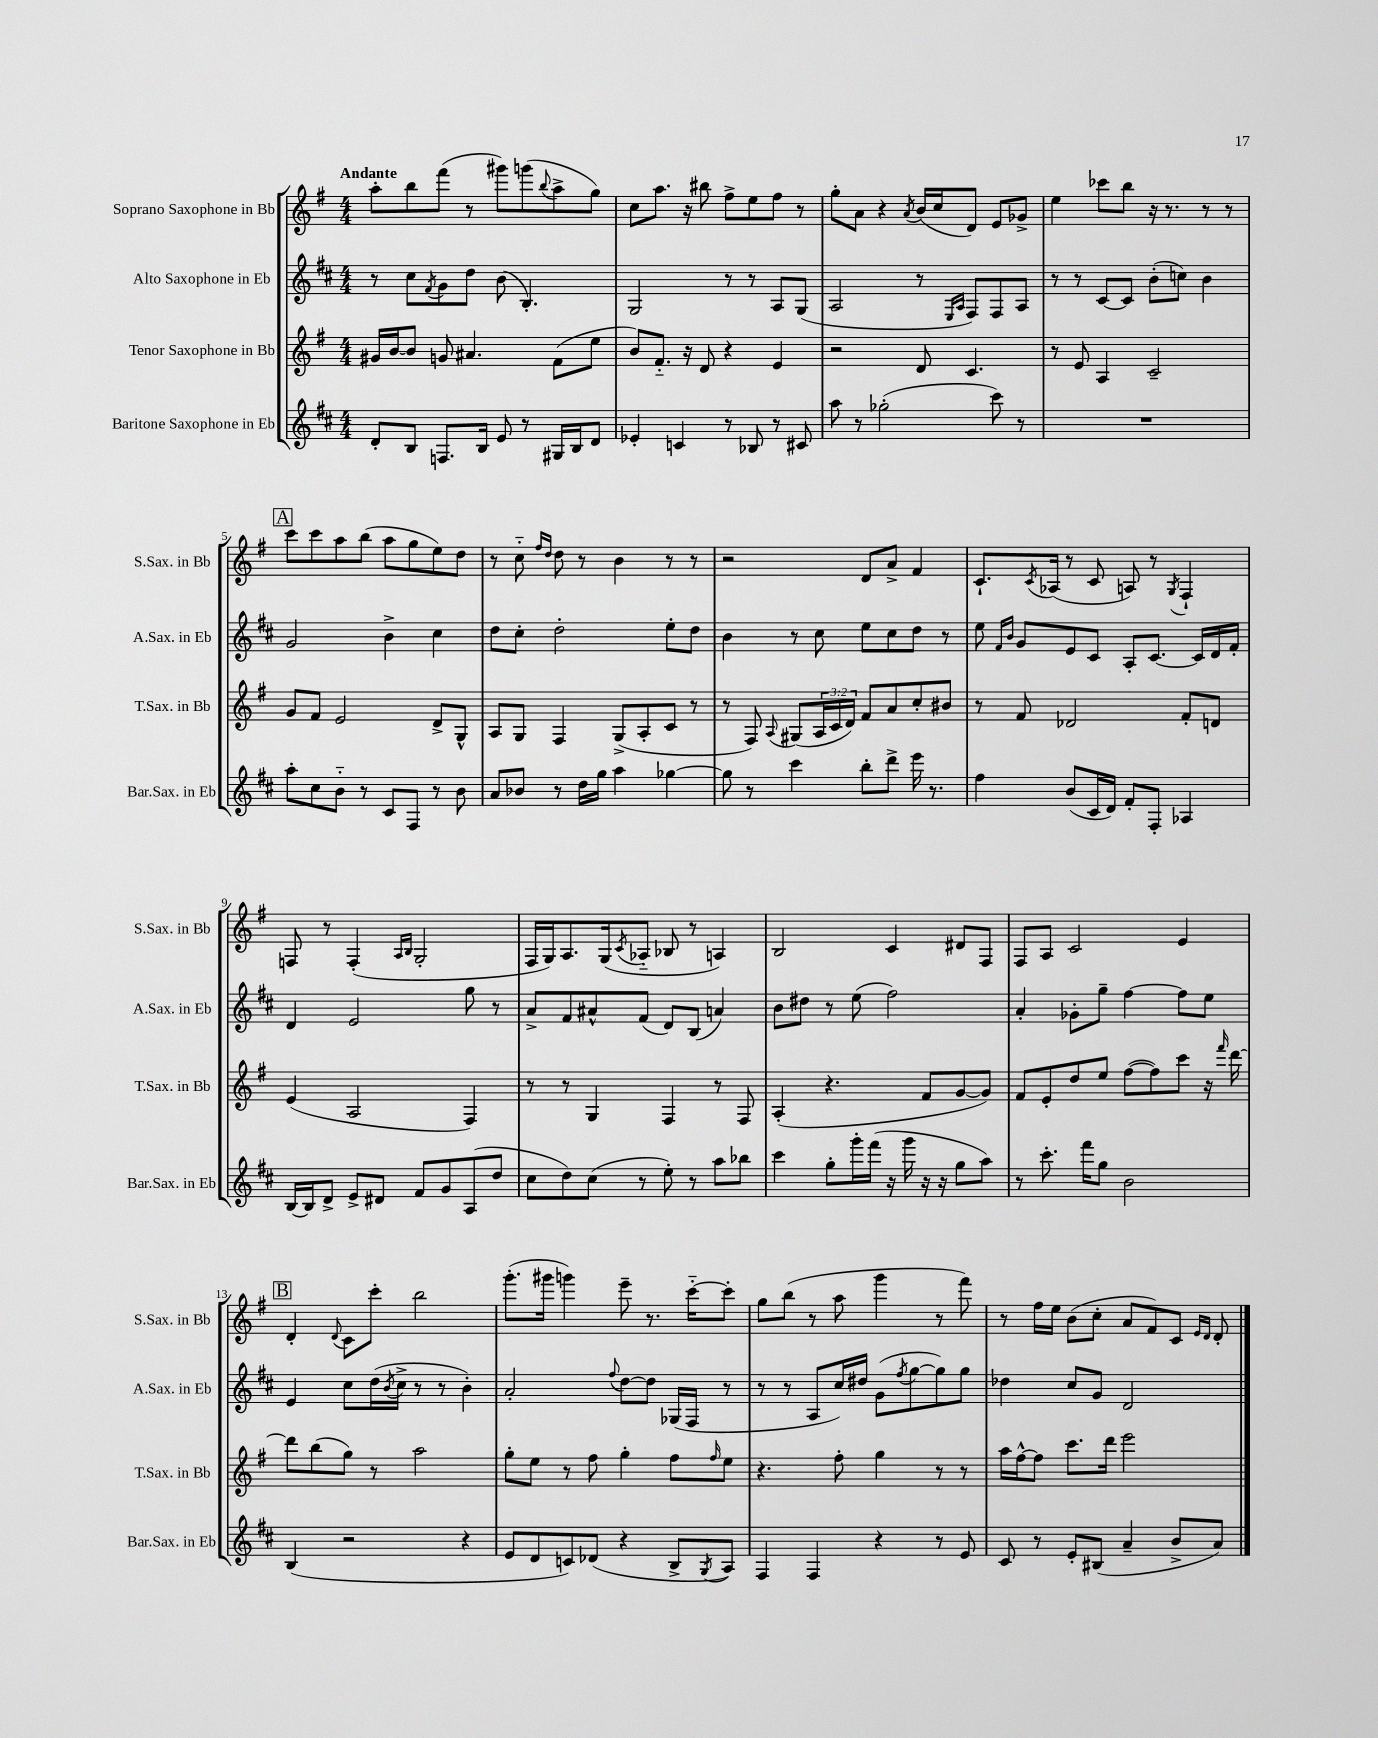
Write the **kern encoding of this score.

**kern	**kern	**kern	**kern
*staff4	*staff3	*staff2	*staff1
*clefG2	*clefG2	*clefG2	*clefG2
*k[f#c#]	*k[f#]	*k[f#c#]	*k[f#]
*M4/4	*M4/4	*M4/4	*M4/4
8d'/L	16g#/LL	8r	8aa'\L
.	[16b/J	.	.
8B/J	8b/]J	8cc#\L	8bb\
.	.	8qf#/	.
8.F/L	8g/	8g\	(8fff#\J
.	4.a#/	8dd\J	8r
16B/Jk	.	.	.
8e/	.	(8b\	8ggg#\L)
8r	.	4.B'/)	(8ggg\
.	.	.	8qqbb/
16G#/LL	(8f#\L	.	8aa^\
16B/J	.	.	.
8d/J	8ee\J	.	8gg\J)
=	=	=	=
4e-'/	8b/L)	2G/	8cc\L
.	8.f#'~/J	.	8.aa\J
4c/	.	.	.
.	16r	.	16r
.	8d/	.	8bb#\
8r	4r	8r	8ff#^\L
8B-/	.	8r	8ee\
8r	4e/	8A/L	8ff#\J
8c#/	.	(8G/J	8r
=	=	=	=
8aa\	2r	2A/	8gg'\L
8r	.	.	8a\J
(2gg-'\	.	.	4r
.	.	.	8qa/
.	8d/	8r	(16b/LL
.	.	.	16cc/J
.	.	16qqE/LL	.
.	.	16qqA/JJ	.
.	4.c/	8F#/L)	8d/J)
8ccc#\)	.	8F#/	8e/L
8r	.	8A/J	8g-^/J
=	=	=	=
1r	8r	8r	4ee\
.	8e/	8r	.
.	4A/	[8c#/L	8ccc-\L
.	.	8c#/]J	8bb\J
.	2c~/	(8b'\L	16r
.	.	.	8.r
.	.	8cc\J)	.
.	.	4b\	8r
.	.	.	8r
=	=	=	=
8aa'\L	8g/L	2g/	8ccc\L
8cc#\	8f#/J	.	8ccc\
8b'~\J	2e/	.	8aa\
8r	.	.	(8bb\J
8c#/L	.	4b^\	8aa\L
8F#/J	.	.	8gg\
8r	8d^/L	4cc#\	8ee\)
8b\	8G^^/J	.	8dd\J
=	=	=	=
8a/L	8A/L	8dd\L	8r
8b-/J	8G/J	8cc#'\J	8cc'~\
.	.	.	16qqff#/LL
.	.	.	16qqdd/JJ
8r	4F#/	2dd'\	8dd\
16dd\LL	.	.	8r
16gg\JJ	.	.	.
4aa\	(8G^/L	.	4b\
.	8A'/	.	.
[4gg-\	8c/J	8ee'\L	8r
.	8r	8dd\J	8r
=	=	=	=
8gg-\]	8r	4b\	2r
8r	8F#/)	.	.
.	8qqA/	.	.
4ccc#\	(8G#/L	8r	.
.	24A/L	8cc#\	.
.	24c/	.	.
.	24d/JJ)	.	.
8bb'\L	8f#/L	8ee\L	8d/L
8ddd^\J	8a/	8cc#\	8a^/J
16eee\	8cc'/	8dd\J	4f#/
8.r	.	.	.
.	8b#/J	8r	.
=	=	=	=
4ff#\	8r	8ee\	8.c`/L
.	.	16qqf#/LL	.
.	.	16qqb/JJ	.
.	8f#/	8g/L	.
.	.	.	8qc/
.	.	.	(16A-/Jk
(8b/L	2d-/	8e/	8r
16c#/L	.	8c#/J	8c/
16d/JJ)	.	.	.
8f#'/L	.	8A'/L	8A/)
8F#'/J	.	[8.c#/J	8r
.	.	.	8qG/
4A-/	8f#'/L	.	4F#`/
.	.	16c#/]LL	.
.	8d/J	16d/	.
.	.	16f#'/JJ	.
=	=	=	=
[16B/LL	(4e/	4d/	8F/
16B/]J	.	.	.
8d^/J	.	.	8r
8e^/L	2A/	2e/	(4F'/
8d#/J	.	.	.
.	.	.	16qqA/LL
.	.	.	16qqB/JJ
8f#/L	.	.	2G'/
8g/	.	.	.
(8A/	4F#/)	8gg\	.
8dd/J	.	8r	.
=	=	=	=
8cc#\L	8r	8a^/L	16F#/LL
.	.	.	16G/J)
8dd\)	8r	8f#/	8.A/
(8cc#\J	4G/	8a#^^/	.
.	.	.	(16G/k
.	.	.	8qc/
8r	.	(8f#/J	8A-'~/J
8ee'\)	4F#/	8d/L)	8B-/
8r	.	(8B/J	8r
8aa\L	8r	4a/)	4A/)
8bb-\J	8F#/	.	.
=	=	=	=
4ccc#\	(4A'/	8b\L	2B/
.	.	8dd#\J	.
8gg'\L	4.r	8r	.
16ggg'\L	.	(8ee\	.
(16fff#\JJ	.	.	.
16r	.	2ff#\)	4c/
16ggg\	.	.	.
16r	8f#/L	.	.
16r	.	.	.
8gg\L	[8g/	.	8d#/L
8aa\J)	8g/]J)	.	8F#/J
=	=	=	=
8r	8f#/L	4a'/	8F#/L
8.ccc#'\	8e'/	.	8A/J
.	8dd/	8g-'\L	2c/
16fff#\LK	.	.	.
8gg\J	8ee/J	8gg~\J	.
2b\	([8ff#\L	[4ff#\	.
.	8ff#\])	.	.
.	8ccc\J	8ff#\]L	4e/
.	16r	8ee\J	.
.	16qqfff#/	.	.
.	[16ddd\	.	.
=	=	=	=
(4B/	8ddd\]L	4e/	4d'/
.	(8bb\	.	.
.	.	.	8qqd/
2r	8gg\J)	8cc#\L	8c\L
.	8r	(16dd\L	8ccc'\J
.	.	8qb/	.
.	.	16cc#^\JJ	.
.	2aa\	8r	2bb\
.	.	8r	.
4r	.	4b'\)	.
=	=	=	=
8e/L	8gg'\L	2a'/	(8.ggg'\L
8d/	8ee\J	.	.
.	.	.	16ggg#\Jk
8c/)	8r	.	4ggg\)
(8d-/J	8ff#\	.	.
.	.	8qqff#/	.
4r	4gg'\	[8dd\L	8eee~\
.	.	8dd\]J	8.r
8B^/L	8ff#\L	(16G-/LL	.
.	.	16F#/JJ	[16ccc'~\LK
8qG/	16qqff#/	.	.
8A/J)	8ee\J	8r	8ccc'\]J
=	=	=	=
4F#/	4.r	8r	8gg\L
.	.	8r	(8bb\J
4F#/	.	8A/L	8r
.	8ff#'\	16cc#/L)	8aa\
.	.	16dd#/JJ	.
4r	4gg\	(8g\L	4ggg\
.	.	8qff#/	.
.	.	[8gg\	.
8r	8r	8gg\])	8r
8e/	8r	8gg\J	8fff#\)
=	=	=	=
8c#/	16aa\LL	4dd-\	8r
.	[16ff#^^\J	.	.
8r	8ff#\]J	.	16ff#\LL
.	.	.	16ee\JJ
8e'/L	8.ccc\L	8cc#/L	(8b\L
(8B#/J	.	8g/J	8cc'\J
.	16ddd\Jk	.	.
4a~/	2eee\	2d/	8a/L
.	.	.	8f#/)
8b^/L	.	.	8c/J
.	.	.	16qqe/LL
.	.	.	16qqd/JJ
8a/J)	.	.	8d'/
==	==	==	==
*-	*-	*-	*-
